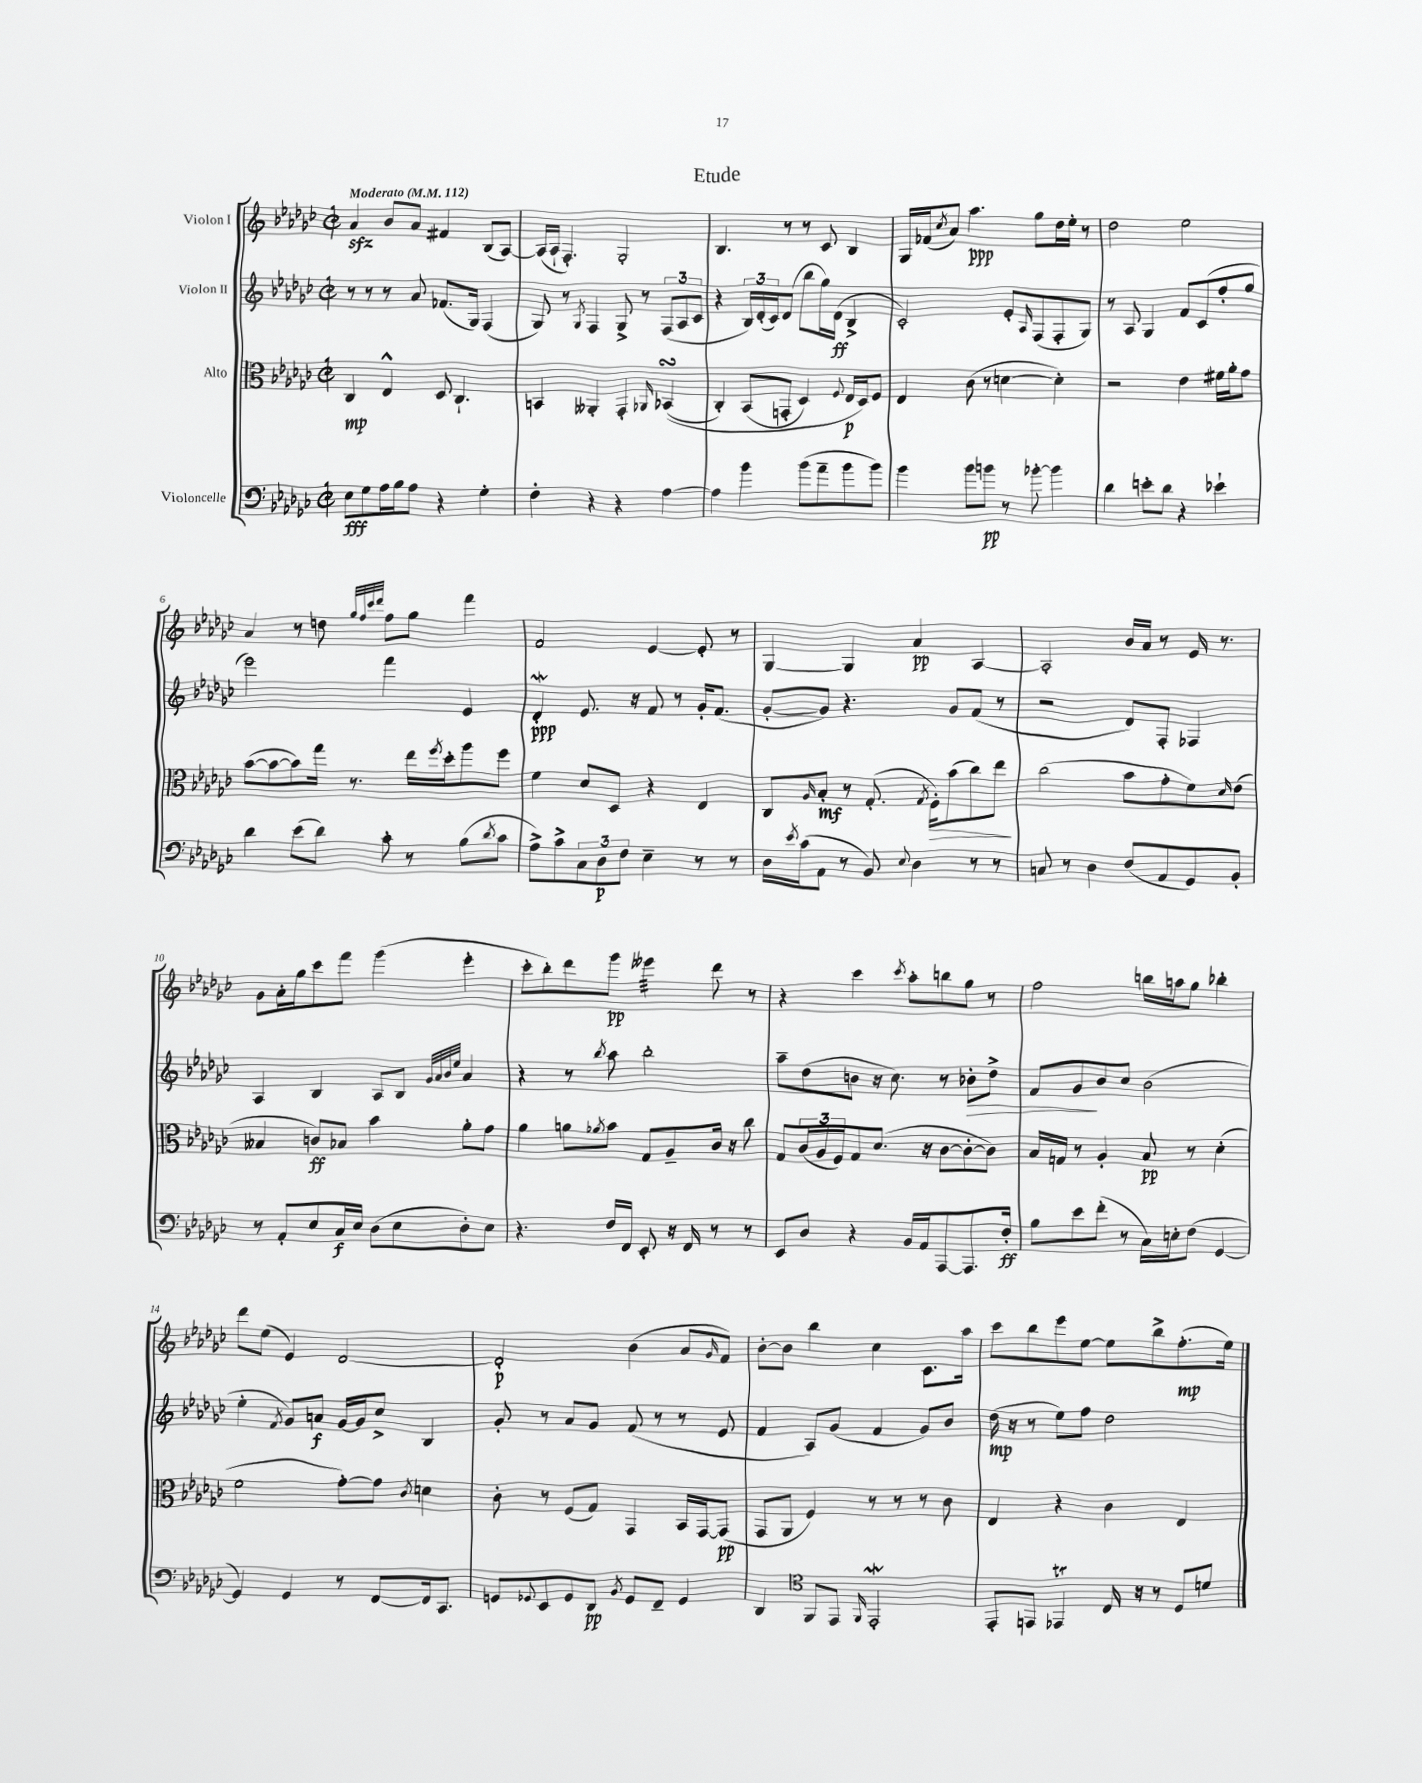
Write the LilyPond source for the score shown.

\header { title = "Etude" }
<<
\new StaffGroup <<
\new Staff = "s0" \with { instrumentName = "Violon I" } {
    \clef treble \key ges \major \defaultTimeSignature \time 2/2 \tempo "Moderato" 4 = 112
    aes'4\sfz bes'8 aes'8 fis'4 bes8( aes8~) |
    aes16( aes16-! f4.-.) ges2-. |
    bes4. r8 r8 ces'8 bes4 |
    ges16 fes'16( \acciaccatura { ces''8 } aes'8) aes''4.\ppp ges''8 des''16 ees''16-. r8 |
    des''2 ees''2 |
    aes'4 r8 d''8 \grace { ges''32 f''32 ces'''32 des'''32 } f''8 ges''8 f'''4 |
    f'2 ees'4~ ees'8-. r8 |
    ges4~ ges4 aes'4\pp aes4~ |
    aes2-. bes'16 aes'16 r8 ees'16 r8. |
    ges'8 aes'16-. ges''16 ces'''8 f'''8 ges'''4( ees'''4-. |
    ces'''8-. bes''8-.) des'''8 ges'''8\pp eeses'''4:32 des'''8 r8 |
    r4 ces'''4 \acciaccatura { ces'''8 } aes''8-. b''8 ges''8 r8 |
    f''2 b''16 a''16 ges''8 bes''4-. |
    des'''8 ees''8( ees'4) des'2~ |
    des'2-.\p bes'4( aes'8 \grace { ges'16 } f'8) |
    bes'8~-. bes'8 bes''4 ces''4 ces'8. aes''16 |
    ces'''8 bes''8 ees'''8 ees''8~ ees''8 bes''8-> f''8.-.\mp( ees''16) \bar "|." |
}
\new Staff = "s1" \with { instrumentName = "Violon II" } {
    \clef treble \key ges \major \defaultTimeSignature \time 2/2
    r8 r8 r8 aes'8 fes'8.( ges16) f4( |
    ges8) r8 \acciaccatura { ges8 } f4 ges8-> r8 \tuplet 3/2 { f8( aes8 ces'8 } |
    r4 \tuplet 3/2 { bes16) des'16-.( ces'16) } des'8( bes''8 ges''16) des'16\ff( bes4-> |
    ces'2-.) ees'8-. \grace { aes16 } f8( f8-. ges8) |
    r8 aes8 ges4 f'8 ces'8( f''8-. ges''8 |
    ees'''2) f'''4 ees'4 |
    des'4-.\mordent\ppp ees'8. r16 f'8 r8 ges'16-. f'8.( |
    ges'8~-. ges'8) r4. ges'8 f'8( r8 |
    r2 des'8) f8-. fes4 |
    aes4 bes4 aes8 bes8 \grace { ges'32 aes'32 bes'32 ees''32 } aes'4 |
    r4 r8 \acciaccatura { bes''8 } aes''8 bes''2-. |
    aes''8-- des''8( b'8 r16 ces''8.) r8 bes'8-.\> des''8-> |
    f'8 ges'8\! bes'8 ces''8 bes'2( |
    ees''4-. \acciaccatura { f'8 } ges'8) a'8\f ges'16~ ges'16 ces''8-> bes4 |
    ges'8-. r8 aes'8 ges'8 f'8( r8 r8 ees'8 |
    f'4 aes8) ges'8( f'4 ges'8) bes'8 |
    des''16\mp( r16 r8 ees''8) f''8 des''2 \bar "|." |
}
\new Staff = "s2" \with { instrumentName = "Alto" } {
    \clef alto \key ges \major \defaultTimeSignature \time 2/2
    ces4\mp ees4-^ des8 ces4.-! |
    b,4 aeses,4-. ges,4-. \grace { aes,16 } bes,4\turn(\( |
    ces4-.) bes,8( g,8-. des4) \appoggiatura { f8 } ees16\p des16\) f8 |
    ees4 ces'8( r8 d'4~ d'4-.) |
    r2 ees'4 fis'16 aes'16-. ges'8 |
    bes'8~( bes'8~ bes'8) ges''16 r8. ees''16 \acciaccatura { f''8 } des''16-. aes''8 f''8 |
    f'4 des'8 des8 r4 ees4 |
    ces8 \grace { aes16 } bes8-.\mf r8 ges8.-.( \acciaccatura { ges8 } f16-.\>) bes'8( ces''8) ees''8\! |
    ces''2( bes'8 ges'8-. f'8) \grace { des'16 } ees'8( |
    beses4 c'8\ff) bes8 bes'4 aes'8-. ges'8 |
    aes'4 a'8 \acciaccatura { aes'8 } bes'8 ges8 aes8-- ces'16 r16 ces''8 |
    ges8 \tuplet 3/2 { ces'16( aes16 f16) } ges8 des'8.( r16 ces'8~ ces'8~-. ces'8) |
    bes16 g16 r8 aes4-. bes8\pp r8 des'4-.( |
    f'2 ges'8~-.) ges'8 \acciaccatura { ces'8 } d'4 |
    ces'8-. r8 f8( ges8) ges,4 bes,16 ges,16~ ges,8\pp( |
    ges,8 aes,8 f4) r8 r8 r8 ces'8 |
    ees4 r4 ces'4 ees4 \bar "|." |
}
\new Staff = "s3" \with { instrumentName = "Violoncelle" } {
    \clef bass \key ges \major \defaultTimeSignature \time 2/2
    ees8\fff ges8 aes16 bes16 aes8 r4 ges4-. |
    f4-. r4 r4 aes4~ |
    aes4 bes'4 bes'8( aes'8-- bes'8 bes'8) |
    bes'4 bes'8 b'8\pp r8 bes'8~-. bes'4 |
    des'4 e'8-. des'8 r4 ees'4-! |
    des'4 ees'8( des'8) ces'8-. r8 bes8( \acciaccatura { des'8 } ces'8 |
    aes8->) ces'8-> \tuplet 3/2 { ces8 des8\p f8 } ees4-- r8 r8 |
    des16 \acciaccatura { ees'8 } ces'16( aes,8 r8 bes,8) \appoggiatura { ees8 } des4 r8 r8 |
    c8 r8 des4 f8( aes,8 ges,8) bes,8-. |
    r8 aes,8-. ees8 ces16\f ees16 des8( ees8 des8-.) ees8 |
    r4. f16 f,16 ees,8-. r16 f,16 r8 r8 |
    ees,8 des8 r4 bes,16 aes,16 aes,,8~ aes,,8. f16-.\ff |
    bes8 ees'8 f'8-.( r8 ces16) e16-. f8( ges,4~ |
    ges,4) ges,4 r8 f,8~ f,16 ces,8. |
    g,8 \appoggiatura { ges,8 } ees,8 ges,8 des,8\pp \acciaccatura { bes,8 } ges,8 f,8-- ges,4 |
    des,4 \clef tenor f,8 ees,8 \grace { f,16 } ees,2-.\mordent |
    ees,8-. e,8 ees,4\trill ces16 r16 r8 des8 d'8 \bar "|." |
}
>>
>>
